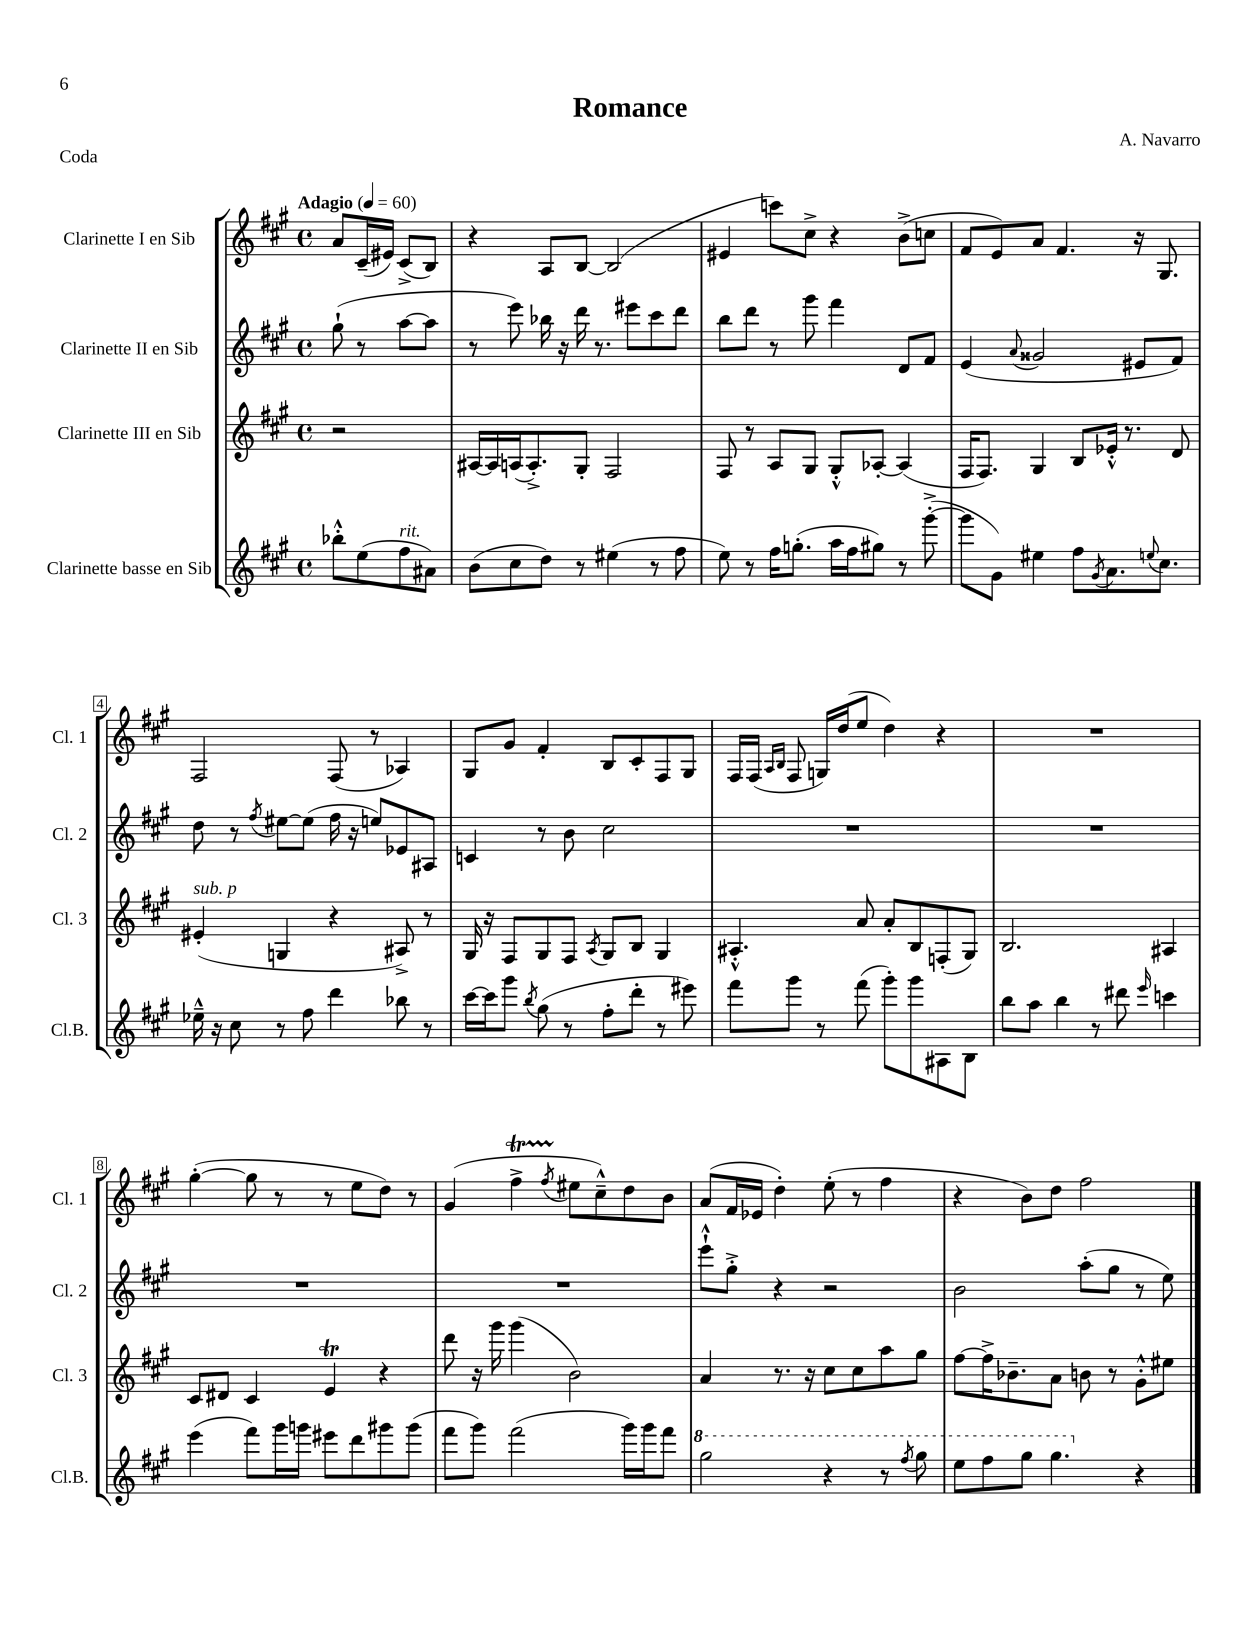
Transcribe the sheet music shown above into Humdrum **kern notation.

**kern	**kern	**kern	**kern
*part4	*part3	*part2	*part1
*staff4	*staff3	*staff2	*staff1
*I"Clarinette basse en Sib	*I"Clarinette III en Sib	*I"Clarinette II en Sib	*I"Clarinette I en Sib
*I'Cl.B.	*I'Cl. 3	*I'Cl. 2	*I'Cl. 1
*clefG2	*clefG2	*clefG2	*clefG2
*k[f#c#g#]	*k[f#c#g#]	*k[f#c#g#]	*k[f#c#g#]
*M4/4	*M4/4	*M4/4	*M4/4
*met(c)	*met(c)	*met(c)	*met(c)
*MM60	*MM60	*MM60	*MM60
=	=	=	=
!	!	!	!LO:TX:a:B:t=Adagio
8bb-X'^^\L	2r	(8gg#`\	8a/L
(8ee\	.	8r	(16c#~/L
.	.	.	16e#X/JJ)
!LO:TX:a:i:t=rit.	!	!	!
8ff#\	.	[8aa\L	(8c#^/L
8a#X\J)	.	8aa\J]	8B/J)
=1	=1	=1	=1
(8b\L	[16A#X/LL	8r	4r
.	16A#/]	.	.
8cc#\	(16An/J	8eee\)	.
.	8.A'^/)	.	.
8dd\J)	.	16bb-X\	8A/L
.	.	16r	.
8r	8G#'/J	16ddd\	[8B/J
.	.	8.r	.
(4ee#X\	2F#/	.	(2B/]
.	.	8eee#X\L	.
8r	.	8ccc#\	.
8ff#\	.	8ddd\J	.
=2	=2	=2	=2
8ee\)	8F#/	8bb\L	4e#X/
8r	8r	8ddd\J	.
16ff#\KL	8A/L	8r	8cccn\L)
(8.ggn'\J	.	.	.
.	8G#/J	8ggg#\	8cc#^\J
16aa\LL	8G#'^^/L	4fff#\	4r
16ff#\J	.	.	.
8gg#X\J)	[8A-X'/J	.	.
8r	(4A-/]	8d/L	(8b^\L
([8ggg#'^\	.	8f#/J	8ccn\J
=3	=3	=3	=3
8ggg#\L]	16F#/KL	(4e/	8f#/L
.	8.F#/J)	.	.
8g#\J)	.	.	8e/)
.	.	8qqa/	.
4ee#X\	4G#/	2g##X/	8a/J
.	.	.	4.f#/
8ff#\L	8B/L	.	.
8qg#/	.	.	.
8.a\	16e-X'^^/Jk	.	.
.	8.r	.	.
.	.	8e#X/L	16r
8qqeen/	.	.	.
8.cc#\J	.	.	8.G#/
.	8d/	8f#/J)	.
!!LO:LB:g=z
=4	=4	=4	=4
!	!LO:TX:a:i:t=sub. p	!	!
16ee-X~^^\	(4e#X'/	8dd\	2F#/
16r	.	.	.
8cc#\	.	8r	.
.	.	8qff#/	.
8r	4Gn/	[8ee#X\L	.
8ff#\	.	(8ee#\J]	.
4ddd\	4r	16ff#\	(8F#/
.	.	16r	.
.	.	8een/L)	8r
8bb-X\	8A#X^/)	8e-X/	4A-X/)
8r	8r	8A#X/J	.
=5	=5	=5	=5
[16ccc#\LL	16G#/	4cn/	8G#/L
16ccc#\J]	16r	.	.
8ggg#\J	8F#/L	.	8g#/J
8qbb/	.	.	.
(8gg#\	8G#/	8r	4f#'/
8r	8F#/J	8b\	.
.	8qA/	.	.
8ff#'\L	8G#/L	2cc#\	8B/L
8ddd'\J	8B/J	.	8c#'/
8r	4G#/	.	8F#/
8eee#X\)	.	.	8G#/J
=6	=6	=6	=6
8fff#\L	4.A#X'^^/	1r	16F#/LL
.	.	.	(16F#/JJ
.	.	.	16qqA/LL
.	.	.	16qqB/JJ
8ggg#\J	.	.	8F#/
8r	.	.	16Gn/LL)
.	.	.	(16dd/J
(8fff#\	8a/	.	8ee/J
8ggg#'\L)	8a'/L	.	4dd\)
8ggg#\	8B/	.	.
8A#X\	(8Fn'/	.	4r
8B\J	8G#/J)	.	.
=7	=7	=7	=7
8bb\L	2.B/	1r	1r
8aa\J	.	.	.
4bb\	.	.	.
8r	.	.	.
8ddd#X\	.	.	.
16qqeee/	.	.	.
4cccn\	4A#X/	.	.
!!LO:LB:g=z
=8	=8	=8	=8
(4eee\	8c#/L	1r	([4gg#'\
.	8d#X/J	.	.
8fff#\L)	4c#/	.	8gg#\]
16ggg#\L	.	.	8r
16gggn\JJ	.	.	.
8eee#X\L	4eT/	.	8r
8ddd\	.	.	8ee\L
8ggg#X\	4r	.	8dd\J)
(8ggg#\J	.	.	8r
=9	=9	=9	=9
8fff#\L	8ddd\	1r	(4g#/
8ggg#\J)	16r	.	.
.	16ggg#\	.	.
(2fff#\	(4ggg#\	.	4ff#T^\
.	.	.	8qff#/
.	2b\)	.	8ee#X\L
.	.	.	8cc#~^^\)
16ggg#\LL)	.	.	8dd\
16ggg#\J	.	.	.
8fff#\J	.	.	8b\J
=10	=10	=10	=10
*8va	*	*	*
2ggg#\	4a/	8eee`^^\L	(8a/L
.	.	8gg#'^\J	16f#/L
.	.	.	16e-X/JJ
.	8.r	4r	4dd'\)
.	16r	.	.
4r	8cc#\L	2r	(8ee'\
.	8cc#\	.	8r
8r	8aa\	.	4ff#\
8qfff#/	.	.	.
8ggg#\	8gg#\J	.	.
=11	=11	=11	=11
8eee\L	[8ff#\L	2b\	4r
8fff#\	16ff#^\K]	.	.
.	8.b-X~\	.	.
8ggg#\J	.	.	8b\L)
4.ggg#\	8a\J	.	8dd\J
.	8bn\	(8aa'\L	2ff#\
.	8r	8gg#\J	.
*X8va	*	*	*
4r	8g#'^^\L	8r	.
.	8ee#X\J	8ee\)	.
==	==	==	==
*-	*-	*-	*-
